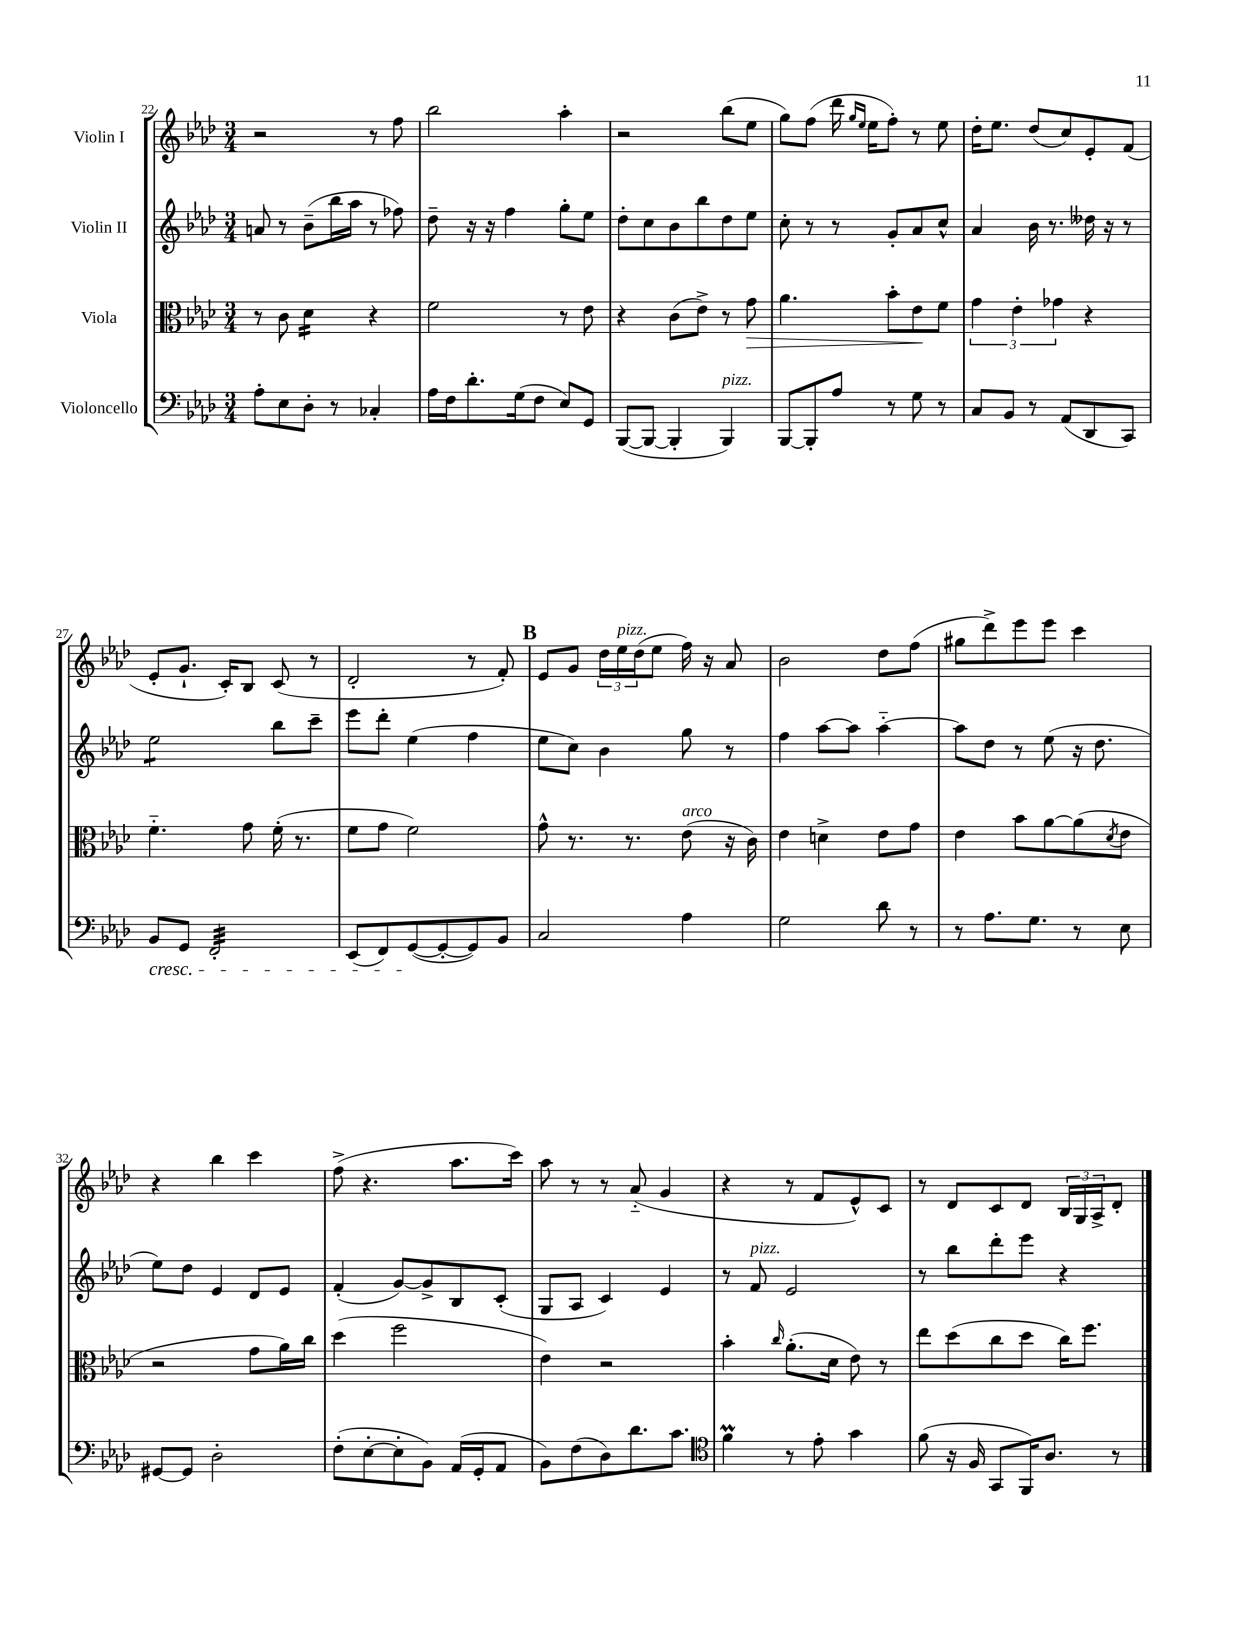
<<
\new StaffGroup <<
\new Staff = "s0" \with { instrumentName = "Violin I" } {
    \clef treble \key aes \major \numericTimeSignature \time 3/4
    r2 r8 f''8 |
    bes''2 aes''4-. |
    r2 bes''8( ees''8 |
    g''8) f''8( des'''16 \grace { g''16 ees''16 } ees''16 f''8-.) r8 ees''8 |
    des''16-. ees''8. des''8( c''8) ees'8-. f'8( |
    ees'8-. g'8.-! c'16-.) bes8 c'8( r8 |
    des'2-. r8 f'8-.) |
    \mark \markup { \bold "B" } ees'8 g'8 \tuplet 3/2 { des''16 ees''16^\markup { \italic "pizz." } des''16( } ees''8 f''16) r16 aes'8 |
    bes'2 des''8 f''8( |
    gis''8 des'''8->) ees'''8 ees'''8 c'''4 |
    r4 bes''4 c'''4 |
    f''8->( r4. aes''8. c'''16) |
    aes''8 r8 r8 aes'8-_( g'4 |
    r4 r8 f'8 ees'8-^) c'8 |
    r8 des'8 c'8 des'8 \tuplet 3/2 { bes16 g16 aes16-> } des'8-. \bar "|." |
}
\new Staff = "s1" \with { instrumentName = "Violin II" } {
    \clef treble \key aes \major \numericTimeSignature \time 3/4
    a'8 r8 bes'8--( bes''16 aes''16 r8 fes''8) |
    des''8-- r16 r16 f''4 g''8-. ees''8 |
    des''8-. c''8 bes'8 bes''8 des''8 ees''8 |
    c''8-. r8 r8 g'8-. aes'8 c''8-^ |
    aes'4 bes'16 r8. deses''16 r16 r8 |
    ees''2:8 bes''8 c'''8-- |
    ees'''8 des'''8-. ees''4( f''4 |
    \mark \markup { \bold "B" } ees''8 c''8) bes'4 g''8 r8 |
    f''4 aes''8~ aes''8 aes''4~-_ |
    aes''8 des''8 r8 ees''8( r16 des''8. |
    ees''8) des''8 ees'4 des'8 ees'8 |
    f'4-.( g'8~) g'8-> bes8 c'8-.( |
    g8 aes8 c'4) ees'4 |
    r8 f'8^\markup { \italic "pizz." } ees'2 |
    r8 bes''8 des'''8-. ees'''8 r4 \bar "|." |
}
\new Staff = "s2" \with { instrumentName = "Viola" } {
    \clef alto \key aes \major \numericTimeSignature \time 3/4
    r8 c'8 des'4:16 r4 |
    f'2 r8 ees'8 |
    r4 c'8( ees'8->) r8 g'8\> |
    aes'4. bes'8-. ees'8\! f'8 |
    \tuplet 3/2 { g'4 ees'4-. ges'4 } r4 |
    f'4.-_ g'8 f'16-.( r8. |
    f'8 g'8 f'2) |
    \mark \markup { \bold "B" } g'8-^ r8. r8. ees'8^\markup { \italic "arco" }( r16 c'16) |
    ees'4 d'4-> ees'8 g'8 |
    ees'4 bes'8 aes'8~ aes'8( \acciaccatura { des'8 } ees'8 |
    r2 g'8 aes'16) c''16 |
    des''4( f''2 |
    ees'4) r2 |
    bes'4-. \grace { c''16 } aes'8.-.( des'16 ees'8) r8 |
    ees''8 des''8( c''8 des''8 c''16) f''8. \bar "|." |
}
\new Staff = "s3" \with { instrumentName = "Violoncello" } {
    \clef bass \key aes \major \numericTimeSignature \time 3/4
    aes8-. ees8 des8-. r8 ces4-. |
    aes16 f16 des'8.-. g16( f8 ees8) g,8 |
    bes,,8~( bes,,8~ bes,,4-. bes,,4^\markup { \italic "pizz." }) |
    bes,,8~ bes,,8-. aes8 r8 g8 r8 |
    c8 bes,8 r8 aes,8( des,8 c,8) |
    bes,8\cresc g,8 f,2:32-. |
    ees,8( f,8) g,8~\!( g,8~-. g,8) bes,8 |
    \mark \markup { \bold "B" } c2 aes4 |
    g2 des'8 r8 |
    r8 aes8. g8. r8 ees8 |
    gis,8~ gis,8 des2-. |
    f8-.( ees8~-. ees8-. bes,8) aes,16( g,16-. aes,8 |
    bes,8) f8( des8) des'8. c'8. |
    \clef tenor f'4\prall r8 ees'8-. g'4 |
    f'8( r16 f16 g,8 f,16) aes8. r8 \bar "|." |
}
>>
>>
\layout { \context { \Score currentBarNumber = #22 } }
